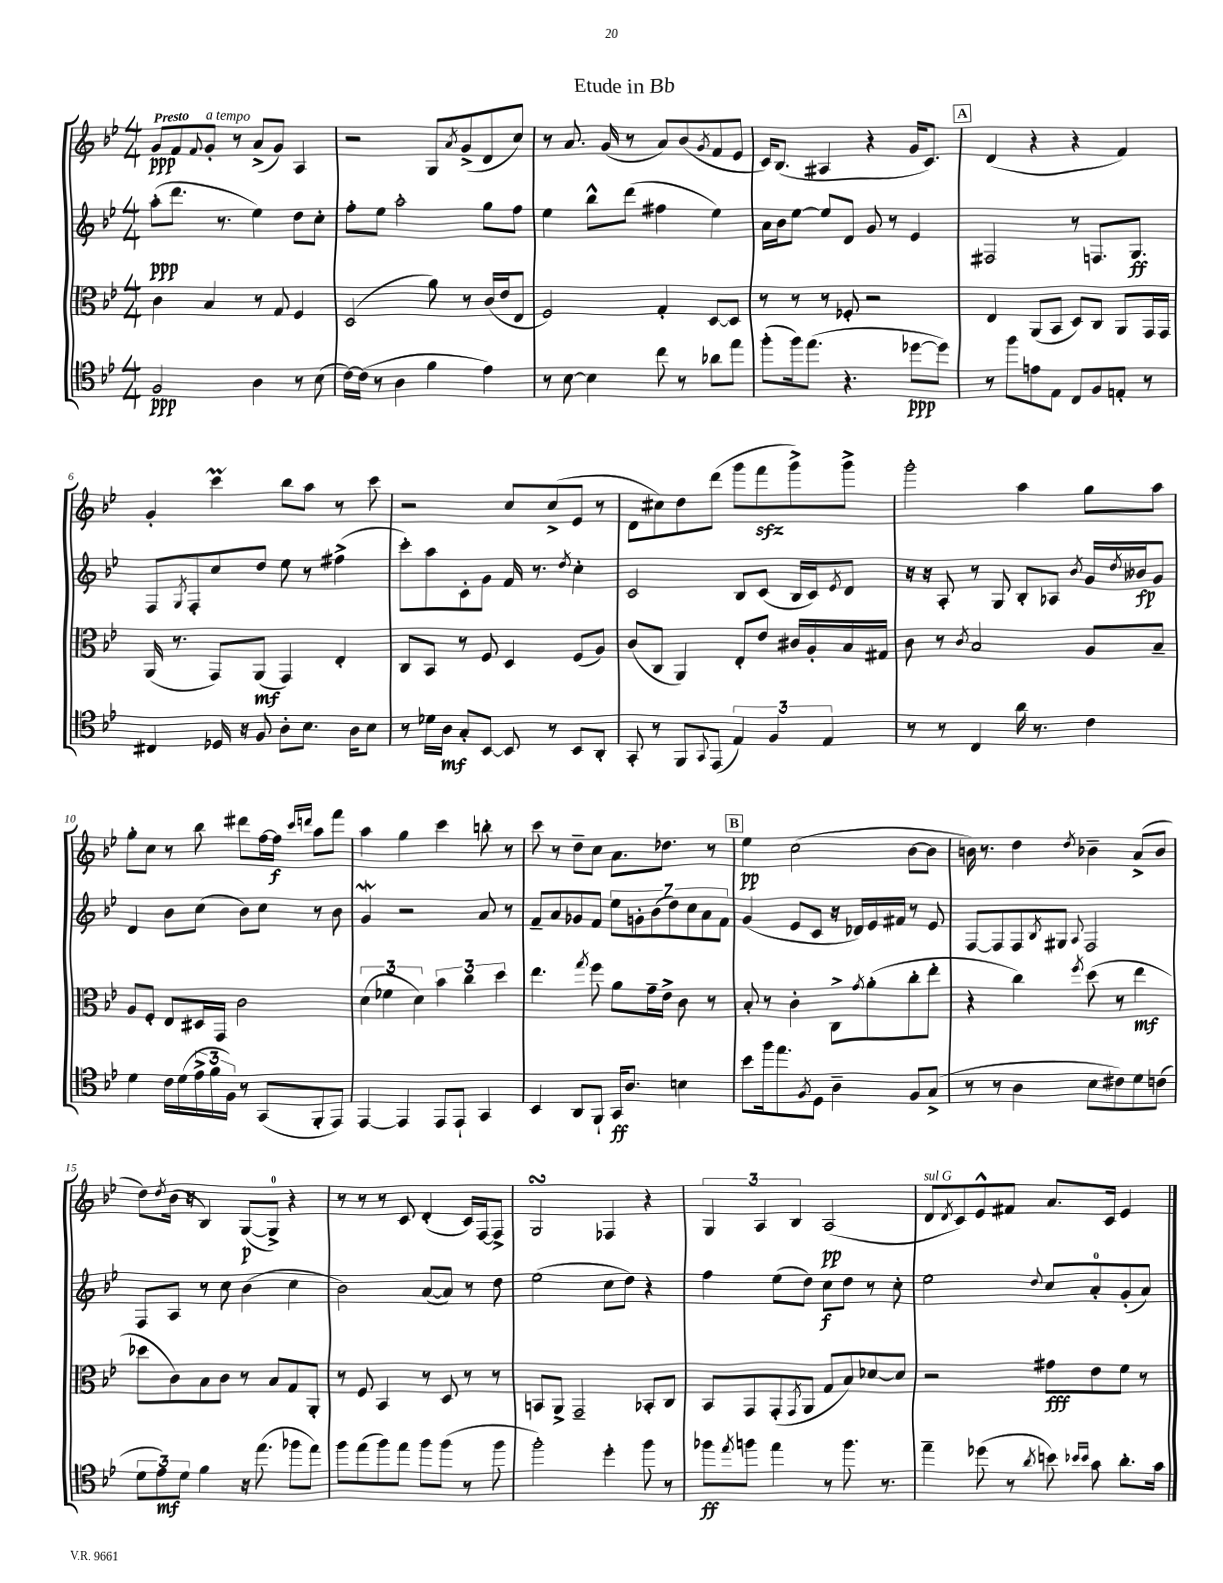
\header { title = "Etude in Bb" }
<<
\new StaffGroup <<
\new Staff = "s0" {
    \clef treble \key bes \major \numericTimeSignature \time 4/4 \tempo "Presto"
    g'8\ppp f'8 \appoggiatura { f'8 } g'8-.^\markup { \italic "a tempo" } r8 a'8->( g'8) a4 |
    r2 g8 \acciaccatura { a'8 } g'8->( d'8 c''8) |
    r8 a'8. g'16( r8 a'8) bes'8( \acciaccatura { g'8 } f'8 ees'8 |
    c'16) bes8.( ais4 r4 g'16 c'8.) |
    \mark \markup { \box "A" } d'4( r4 r4 f'4) |
    g'4-. c'''4\prall bes''8 a''8 r8 c'''8 |
    r2 c''8 c''8->( ees'8 r8 |
    d'8 cis''8) d''8 d'''8( g'''8 f'''8\sfz g'''8->) g'''8-> |
    g'''2-. a''4 g''8 a''8 |
    g''8-. c''8 r8 bes''8 dis'''8 f''16~ f''16\f \grace { c'''16 d'''16 } a''8 f'''8 |
    a''4 g''4 c'''4 b''8-. r8 |
    c'''8 r8 d''8-- c''8 a'8. des''8. r8 |
    \mark \markup { \box "B" } ees''4\pp c''2( bes'8~ bes'8 |
    b'16) r8. d''4 \acciaccatura { d''8 } bes'4-- a'8->( bes'8 |
    d''8) \acciaccatura { d''8 } bes'16( r16 bes4) g8~\p( g8-0->) r4 |
    r8 r8 r8 c'8 d'4-.( c'16) f16~ f8-> |
    g2\turn fes4 r4 |
    \tuplet 3/2 { g4 a4 bes4 } a2\pp( |
    d'8^\markup { \italic "sul G" } \acciaccatura { d'8 } c'8) ees'8-^ fis'8 a'8. c'16 ees'4 \bar "|." |
}
\new Staff = "s1" {
    \clef treble \key bes \major \numericTimeSignature \time 4/4
    a''8-.\ppp( d'''8. r8. ees''4) d''8 c''8-. |
    f''8-. ees''8 a''2-. g''8 f''8 |
    ees''4 bes''8-^ d'''8( fis''4 ees''4) |
    a'16 bes'16 ees''8~ ees''8 d'8 g'8 r8 ees'4 |
    \mark \markup { \box "A" } fis2 r8 f8. g8.\ff |
    f8 \acciaccatura { g8 } f8-. c''8 d''8 ees''8 r8 fis''4->( |
    c'''8-.) a''8 c'8-. g'8 f'16 r8. \acciaccatura { d''8 } c''4-. |
    c'2 bes8 c'8( bes16 c'16) \acciaccatura { ees'8 } d'8 |
    r16 r16 a8-. r8 g8 bes8-. aes8 \acciaccatura { bes'8 } g'16 \acciaccatura { d''8 } beses'16\fp g'8 |
    d'4 bes'8 c''8( bes'8) c''8 r8 bes'8 |
    g'4\mordent r2 a'8 r8 |
    f'8-- a'8 ges'8 f'8 \tuplet 7/4 { ees''8 g'8-. bes'8( d''8) c''8 a'8 f'8 } |
    \mark \markup { \box "B" } g'4( ees'8 c'8 r16 des'16) ees'16 fis'16 r8 ees'8 |
    f8~ f8 f8 \acciaccatura { bes8 } gis8 \appoggiatura { a8 } f2 |
    f8 a8 r8 c''8 bes'4( c''4 |
    bes'2) a'8~( a'8) r8 d''8 |
    ees''2( c''8 d''8) r4 |
    f''4 ees''8( d''8) c''8\f d''8 r8 c''8-. |
    ees''2 \appoggiatura { d''8 } c''8 a'8-0-. g'8-.( a'8) \bar "|." |
}
\new Staff = "s2" {
    \clef alto \key bes \major \numericTimeSignature \time 4/4
    c'4 bes4 r8 g8 f4 |
    d2( a'8) r8 c'16( ees'16 ees8 |
    f2) g4-. d8~ d8 |
    r8 r8 r8 fes8-. r2 |
    \mark \markup { \box "A" } ees4 a,8( bes,8 d8) c8 a,8 g,16 g,16 |
    a,16( r8. g,8) a,8\mf( g,4) ees4-. |
    c8 bes,8 r8 f8 d4 f8( a8) |
    c'8( c8 a,4) ees8-. ees'8 cis'16 a16-. bes16 gis16 |
    c'8 r8 \acciaccatura { c'8 } bes2 a8 bes8-- |
    a8 f8-. ees8 dis16 g,16 c'2 |
    \tuplet 3/2 { d'4( fes'4 d'4) } \tuplet 3/2 { bes'4 c''4 d''4 } |
    ees''4. \acciaccatura { g''8 } f''8 a'8 g'16-- ees'16-> c'8 r8 |
    \mark \markup { \box "B" } bes8-. r8 c'4-. c8-> \acciaccatura { g'8 } a'8-.( c''8-. ees''8-. |
    r4 c''4) \acciaccatura { f''8 } d''8( r8 ees''4\mf |
    des''8 c'8) bes8 c'8 r8 bes8 g8 a,8-. |
    r8 f8 bes,4 r8 d8 r8 r8 |
    b,8 a,8-> g,2-- bes,8-. c8 |
    bes,8 g,8 g,8-.( \acciaccatura { g,8 } a,8 g8 bes8) des'8~ des'8 |
    r2 gis'8\fff ees'8 f'8 r8 \bar "|." |
}
\new Staff = "s3" {
    \clef tenor \key bes \major \numericTimeSignature \time 4/4
    f2\ppp a4 r8 bes8( |
    c'16~) c'16( r8 a4 f'4 ees'4) |
    r8 bes8~ bes4 c''8 r8 aes'8 ees''8 |
    f''8-.( f''16) ees''8.( r4. des''8~\ppp des''8) |
    \mark \markup { \box "A" } r8 f''8 e'8 ees8 c8 f8 e8-. r8 |
    cis4 des16 r16 f8 a8-. bes8. a16 bes8 |
    r8 des'16 a16\mf g8-. bes,8~ bes,8 r8 bes,8 a,8-. |
    g,8-. r8 f,8 \appoggiatura { g,8 } ees,8( \tuplet 3/2 { ees4) f4 ees4 } |
    r8 r8 c4 a'16 r8. c'4 |
    d'4 c'16 d'16( \tuplet 3/2 { ees'16-> f'16 f16) } r8 g,8( f,8-. ees,8) |
    ees,4~ ees,4 ees,8 ees,8-! g,4 |
    bes,4 a,8 f,8-! g,16\ff a8. b4 |
    \mark \markup { \box "B" } bes'8 f''16 ees''8. \acciaccatura { f8 } d8 a4-- f8 g8->( |
    r8 r8 a4 bes8 cis'8) d'8 c'8( |
    \tuplet 3/2 { d'8 ees'8\mf) d'8 } f'4 r16 ees''8.( fes''8 ees''8) |
    f''8 ees''8( f''8) ees''8 f''8 f''8( r8 f''8 |
    f''2-.) d''4-. f''8 r8 |
    fes''8\ff \acciaccatura { ees''8 } f''8 ees''4 r8 f''8. r8. |
    ees''4-- des''8( r8 \acciaccatura { a'8 } b'8) \grace { bes'16 bes'16 } g'8 a'8.-. g'16 \bar "|." |
}
>>
>>
